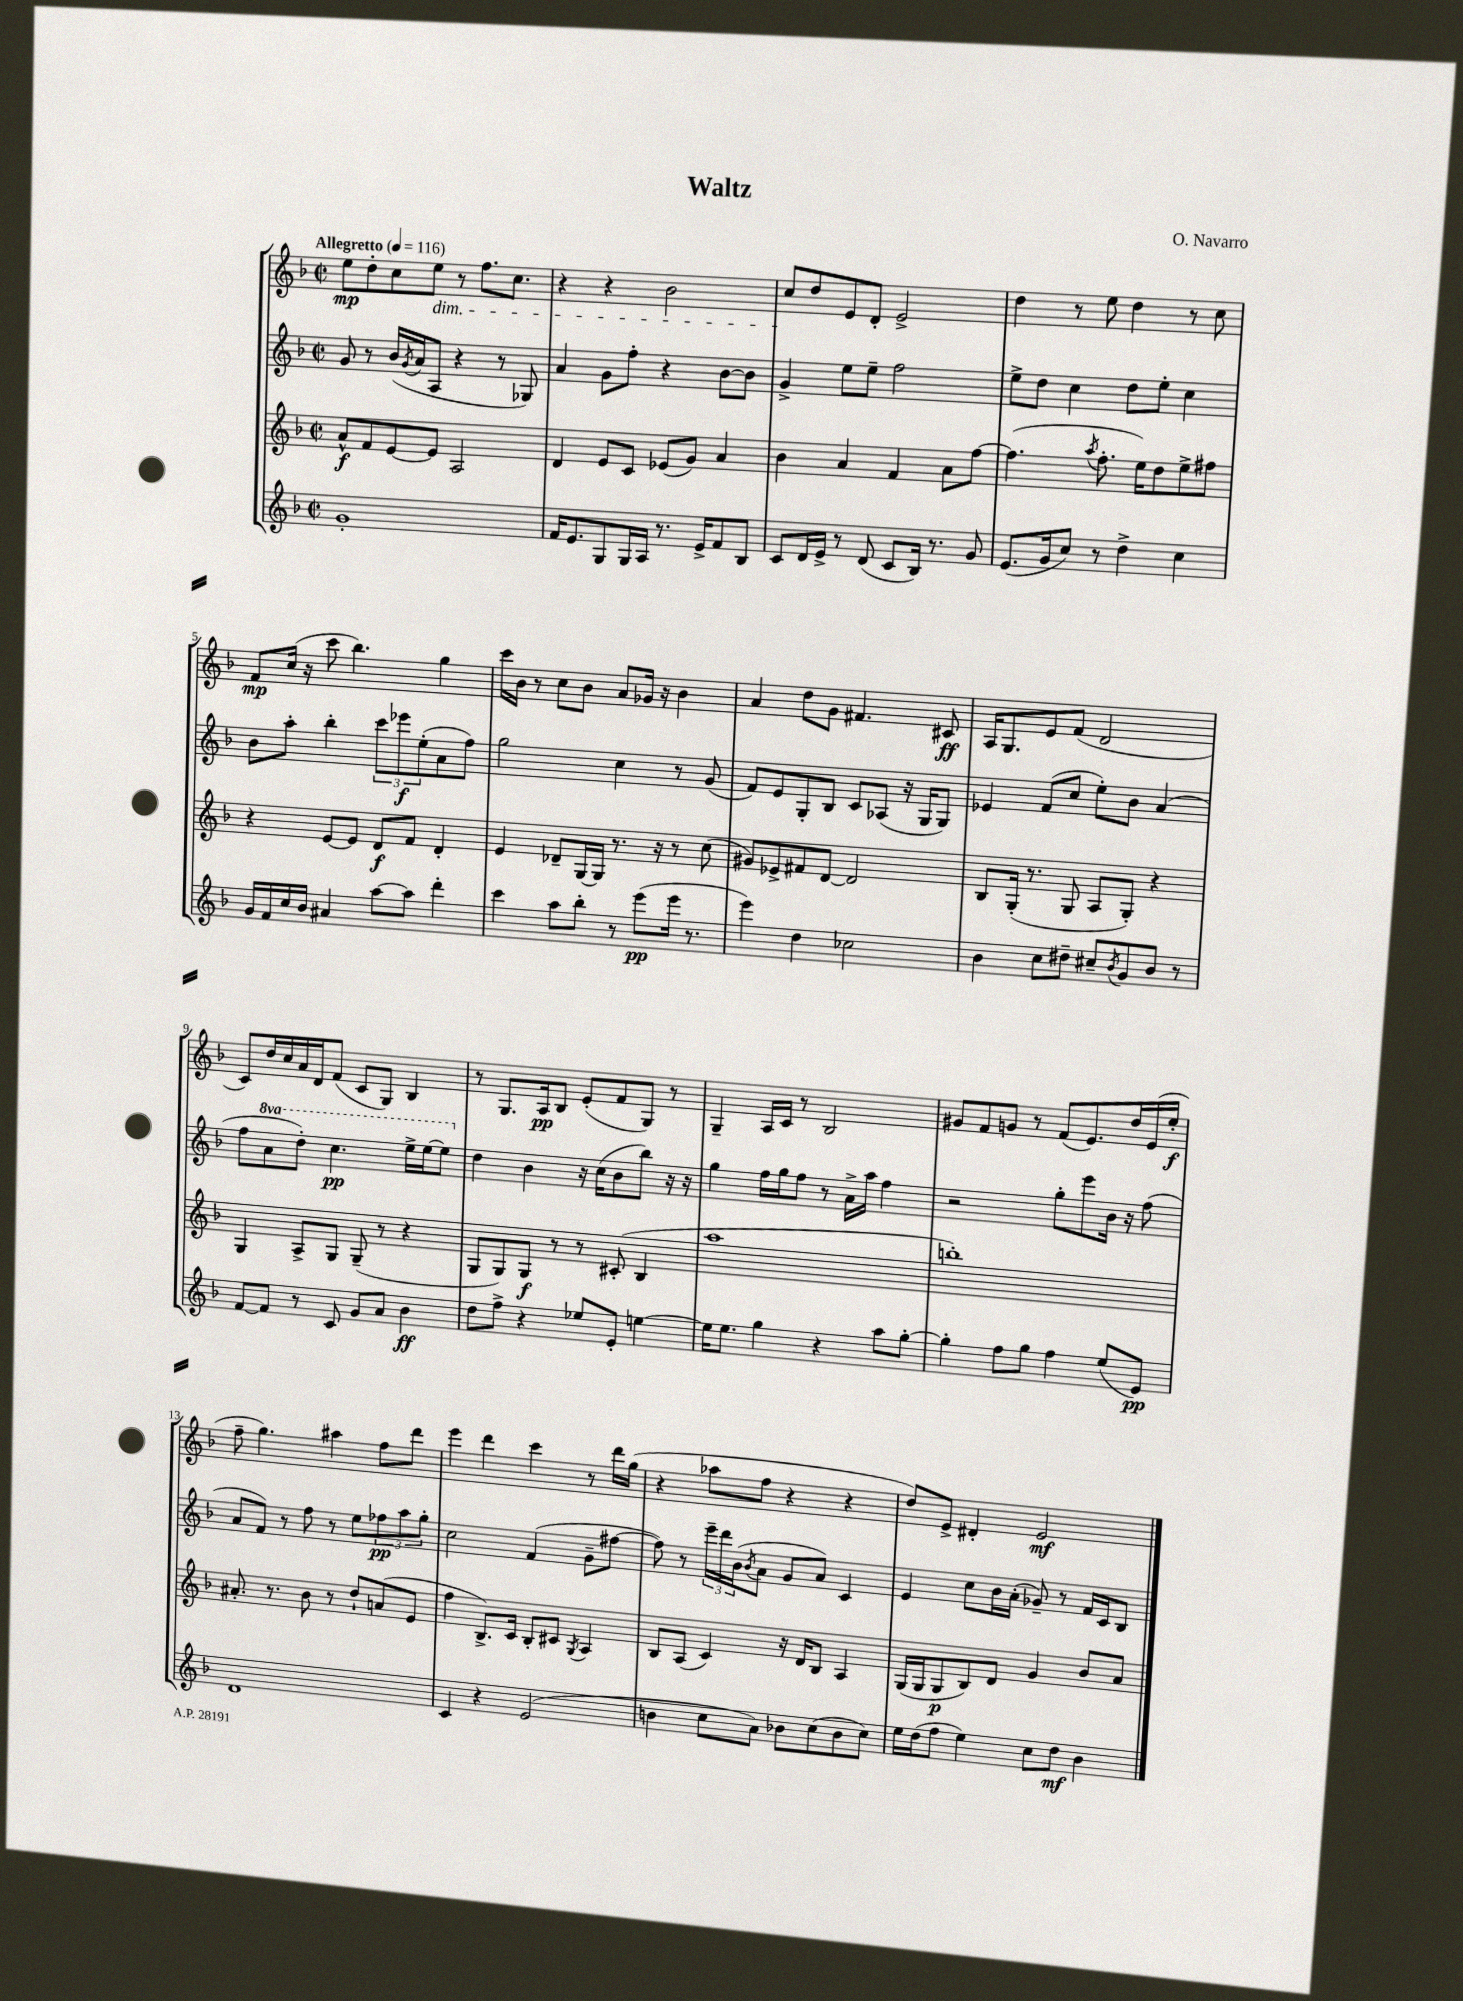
\header { title = "Waltz" composer = "O. Navarro" }
<<
\new StaffGroup <<
\new Staff = "s0" {
    \clef treble \key f \major \defaultTimeSignature \time 2/2 \tempo "Allegretto" 4 = 116
    e''8\mp d''8-. c''8 e''8\dim r8 f''8. c''8. |
    r4 r4 bes'2 |
    c''8\! d''8 e'8 d'8-. e'2-> |
    d''4 r8 e''8 d''4 r8 c''8 |
    f'8\mp c''16( r16 c'''8 bes''4.) g''4 |
    c'''16 bes'16 r8 c''8 bes'8 a'8 ges'16 r16 bes'4 |
    a'4 d''8 g'8 fis'4. cis'8\ff |
    a16 g8. e'8 f'8( d'2 |
    c'8) d''16 c''16 a'16 d'16 f'8( c'8 g8) bes4 |
    r8 g8. a16\pp bes8 e'8-.( f'8 g8) r8 |
    g4-- a16 c'16 r8 bes2 |
    gis'8 f'8 g'8 r8 f'8( e'8.) d''16 e'16( e''16-.\f |
    f''8-- g''4.) ais''4 f''8 d'''8 |
    e'''4 d'''4 c'''4 r8 d'''16 g''16( |
    r4 aes''8 f''8 r4 r4 |
    d''8) e'8-> dis'4-. e'2\mf \bar "|." |
}
\new Staff = "s1" {
    \clef treble \key f \major \defaultTimeSignature \time 2/2 \set Staff.ottavationMarkups = #ottavation-simple-ordinals
    g'8 r8 bes'16( \acciaccatura { g'8 } a'16 a8 r4 r8 ges8) |
    a'4 g'8 f''8-. r4 bes'8~ bes'8 |
    g'4-> e''8 e''8-- f''2 |
    e''8-> d''8 c''4 d''8 e''8-. c''4 |
    bes'8 a''8-. bes''4-. \tuplet 3/2 { c'''8 ees'''8\f e''8-.( } a'8 f''8) |
    g''2 c''4 r8 g'8( |
    f'8) e'8 g8-. bes8 c'8 aes8( r16 g16 g8) |
    ees'4 f'8( c''8 e''8-.) bes'8 a'4( |
    f''8 \ottava #1 a''8 d'''8-.) c'''4.\pp e'''16-> e'''16~ e'''8 \ottava #0 |
    d''4 bes'4 r16 c''16( bes'8 bes''8) r16 r16 |
    g''4 f''16 g''16 f''8 r8 a'16-> a''16 f''4 |
    r2 g''8-. e'''8 bes'16 r16 f''8( |
    a'8 f'8) r8 f''8 r8 e''8 \tuplet 3/2 { fes''8\pp a''8 g''8-. } |
    c''2 f'4( g'8-- fis''8~ |
    fis''8) r8 \tuplet 3/2 { e'''16-- d'''16 bes'16( } \acciaccatura { bes'8 } a'8 g'8 a'8) c'4 |
    e'4 c''8 bes'16 a'16-.( ges'8--) r8 f'16 c'16 bes8 \bar "|." |
}
\new Staff = "s2" {
    \clef treble \key f \major \defaultTimeSignature \time 2/2
    a'8-^\f f'8 e'8~ e'8 a2 |
    d'4 e'8 c'8 ees'8( g'8) a'4 |
    bes'4 a'4 f'4 a'8 f''8~ |
    f''4.( \acciaccatura { a''8 } f''8.-. e''16) d''8 e''8-> fis''8 |
    r4 e'8~ e'8 d'8\f f'8 d'4-. |
    e'4 des'8-- g16~ g16 r8. r16 r8 c''8( |
    gis'8) ees'8-> fis'8 d'8~ d'2 |
    bes8 g16-.( r8. g8 a8 g8-.) r4 |
    g4 a8-> g8 g8--( r8 r4 |
    g8 g8) g8\f r8 r8 cis'8-.( bes4 |
    a''1 |
    b''1-.) |
    ais'8.-. r8. bes'8 r8 d''8-! a'8( e'8 |
    f''4 bes8.->) c'16 bes8-. cis'8 \acciaccatura { g8 } a4 |
    bes8 a8( c'4) r16 d'16 bes8 a4 |
    g16( g16 g8\p bes8) d'8 g'4 bes'8 a'8 \bar "|." |
}
\new Staff = "s3" {
    \clef treble \key f \major \defaultTimeSignature \time 2/2
    g'1-. |
    f'16 e'8. g8 g16 a16 r8. e'16-> f'8 bes8 |
    c'8 d'16 e'16-> r8 d'8( c'8 bes16) r8. g'8 |
    e'8.( g'16 c''8) r8 d''4-> c''4 |
    g'16 f'16 c''16 bes'16 ais'4 a''8~ a''8 d'''4-. |
    c'''4 a''8 bes''8-. r8 e'''8\pp( e'''16 r8. |
    e'''4) d''4 ces''2 |
    bes'4 c''8 dis''8-- cis''8-- \acciaccatura { bes'8 } g'8 bes'8 r8 |
    f'8~ f'8 r8 c'8 g'8 a'8 bes'4\ff |
    d''8 f''8-> r4 ees''8 e'8-. e''4~ |
    e''16 e''8. g''4 r4 a''8 g''8~-. |
    g''4-. f''8 g''8 f''4 e''8( e'8\pp) |
    d'1 |
    c'4 r4 e'2( |
    b'4 c''8 a'8) bes'8 c''8( bes'8 c''8) |
    e''16 d''16( f''8 e''4) c''8 d''8\mf bes'4 \bar "|." |
}
>>
>>
